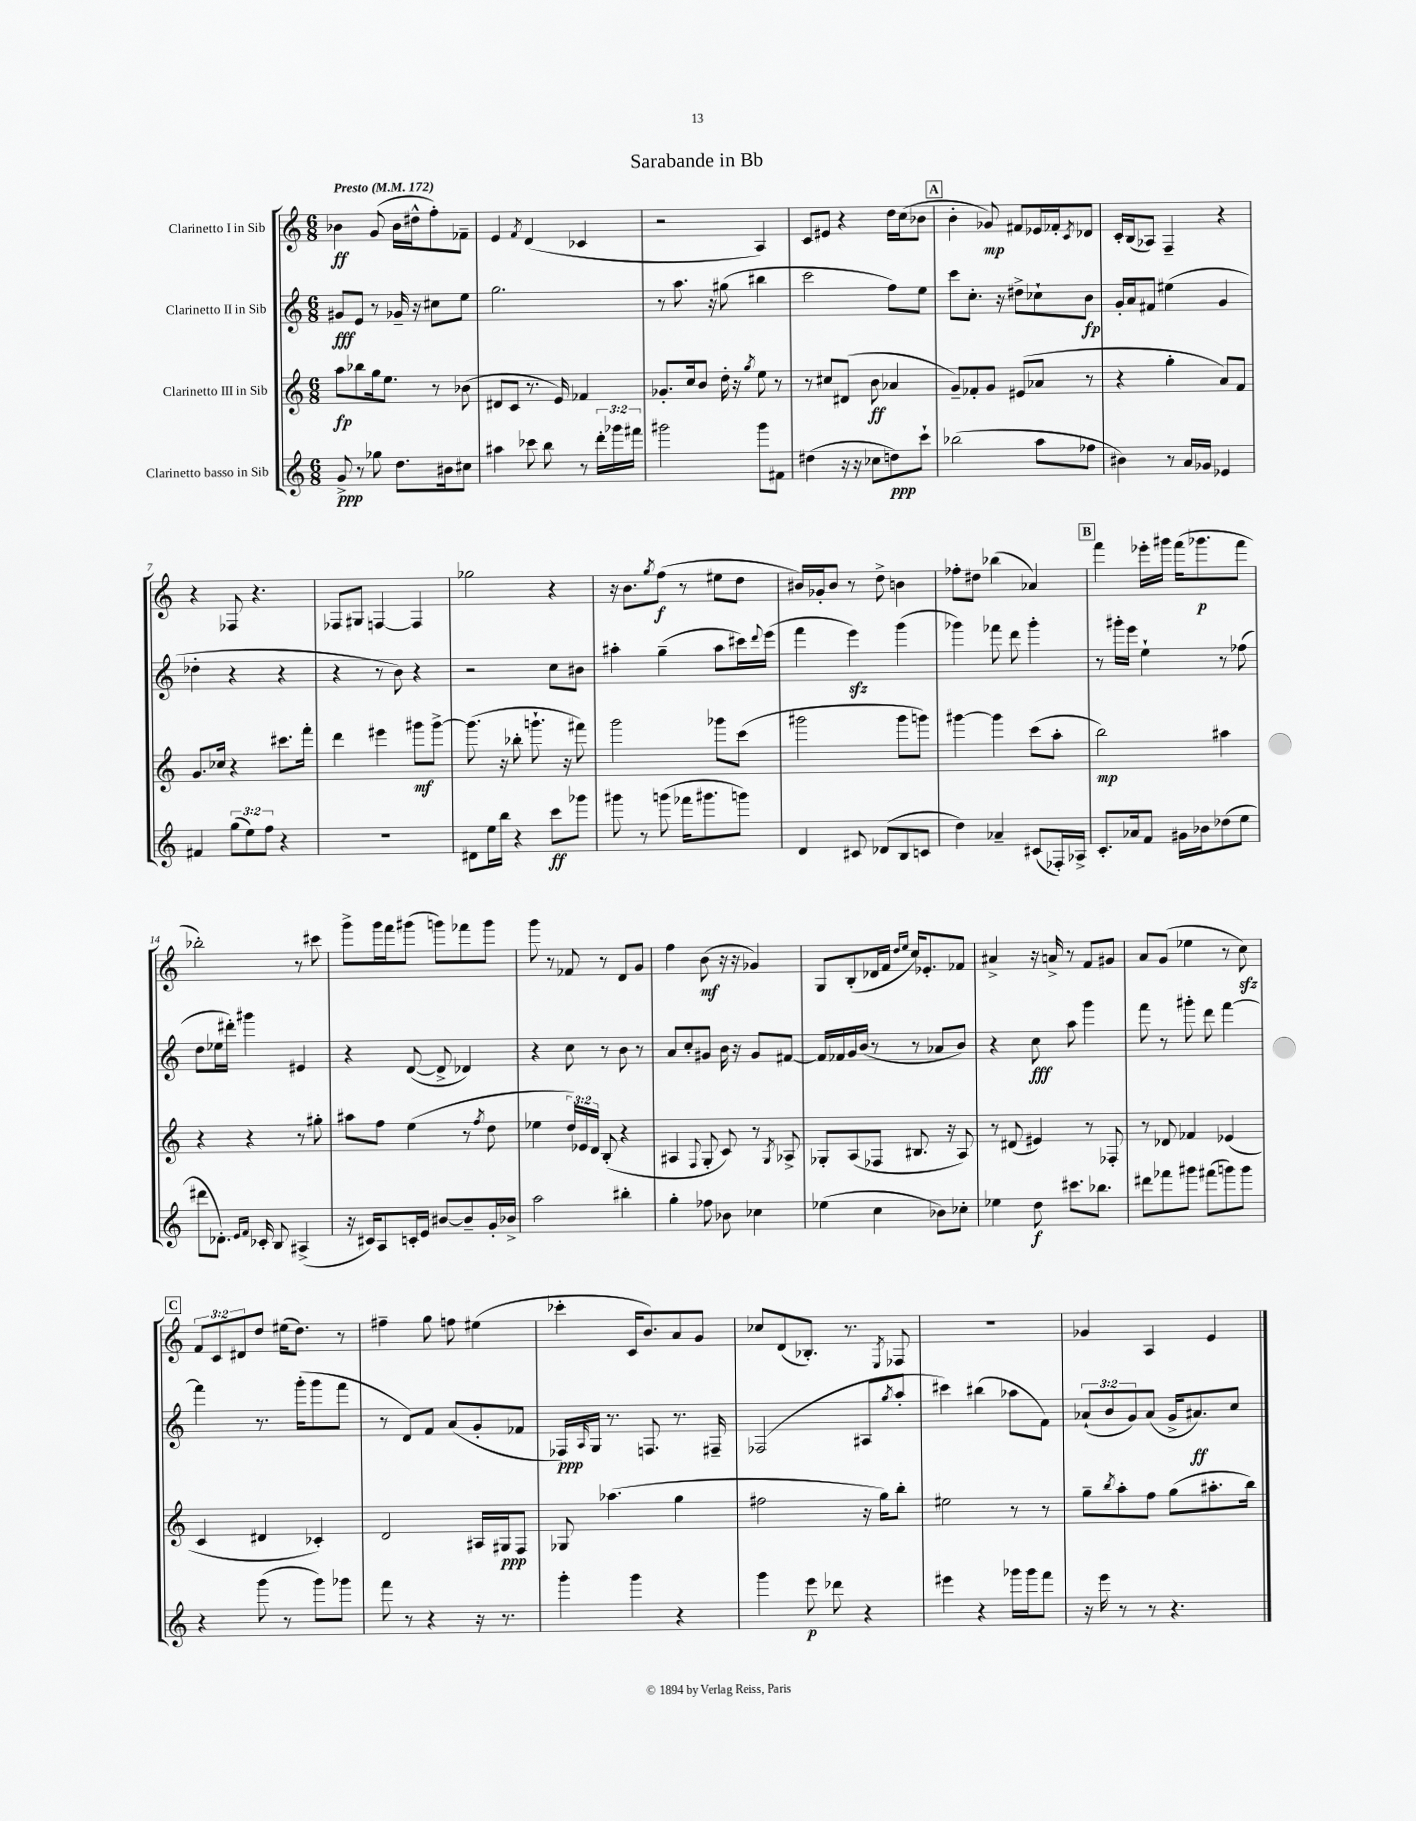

**kern	**kern	**kern	**kern
*staff4	*staff3	*staff2	*staff1
*clefG2	*clefG2	*clefG2	*clefG2
*k[]	*k[]	*k[]	*k[]
*M6/8	*M6/8	*M6/8	*M6/8
*MM172	*MM172	*MM172	*MM172
8g^	8aa	8g#	4b-
8r	8bb-	8e	.
8gg-	16gg	8r	(8g
.	8.ee	.	.
8.dd	.	16g-~	16b-
.	.	16r	16dd#^^
.	8r	8cc#	8ff')
16b#	.	.	.
8cc#	(8b-	8ee	8f-~
=	=	=	=
4aa#	8d#	2.gg	4e
.	8c	.	.
.	.	.	8qf
8ccc-	8.r	.	(4d
8bb	.	.	.
.	16e)	.	.
8r	4f-	.	4c-
24ddd'	.	.	.
24ggg-	.	.	.
24fff#	.	.	.
=	=	=	=
2ggg#	8.g-'	8r	2r
.	.	8.aa	.
.	16cc	.	.
.	8b	.	.
.	.	16r	.
.	16dd'	(8gg#	.
.	16r	.	.
.	8qgg	.	.
8ggg#	8ee	4bb#	4A)
8f#	8r	.	.
=	=	=	=
(4dd#	8r	2ccc	8c
.	8cc#	.	8e#
16r	(8d#	.	4r
16r	.	.	.
8cc-	8b	.	.
8dd)	4a-	8ff)	16dd
.	.	.	(16cc
8ccc`	.	8ee	8b-
=	=	=	=
(2bb-	8g~)	8ccc	4b'
.	8f-'	8.cc'	.
.	8g	.	8g-)
.	.	16r	.
.	(8e#	8dd#^	8f#
8aa	8a-	8cc-`	16e-
.	.	.	16f-'
.	.	.	8qc
8ff-	8r	8b	8d-
=	=	=	=
4b#)	4r	16g'	16c'
.	.	16a	(16B
.	.	8f#	8A-)
8r	4gg'	(4ee#	4F~
16a	.	.	.
16g-	.	.	.
4e-	8a)	4g	4r
.	8f	.	.
=	=	=	=
4f#	8.g	4dd-'	4r
.	16cc-	.	.
(12gg	4r	4r	8F-
12ee)	.	.	.
.	.	.	4.r
12ff	.	.	.
4r	8.ccc#	4r	.
.	16fff'	.	.
=	=	=	=
2.r	4ddd	4r	8F-
.	.	.	8G#
.	4eee#	8r	[4F
.	.	8b)	.
.	8ggg#	4r	4F]
.	[8ggg#^	.	.
=	=	=	=
8d#	(8.ggg#]	2r	2gg-
16ee	.	.	.
16bb	16r	.	.
4r	8bb-'	.	.
.	8.ggg`	.	.
8ccc	.	8cc	4r
.	16r	.	.
8ggg-	8fff#)	8b#	.
=	=	=	=
8ggg#	2ggg	4aa#'	16r
.	.	.	8.b
8r	.	.	.
.	.	.	8qgg
(8ggg	.	(4gg~	(8ff
16fff-	.	.	8r
8.ggg#	.	.	.
.	8ggg-	8aa#	8ee#
8ggg)	(8ccc	16ccc#)	8dd
.	.	8qqddd	.
.	.	(16eee	.
=	=	=	=
4d	2ggg#	4fff	16b#)
.	.	.	16g-'
.	.	.	8b#
8c#	.	4eee)	8r
(8d-	.	.	8dd^
8B	8ggg#	(4ggg	4b
8c	8ggg)	.	.
=	=	=	=
4dd)	[4ggg#	4ggg-)	8ff-'
.	.	.	8dd#
4a-~	4ggg#]	8fff-	(4bb-
.	.	8ddd	.
(8c#	(8ccc	4ggg-'	4a-)
16F-')	8aa'	.	.
16A-^	.	.	.
=	=	=	=
8.c'	2bb)	8r	4fff
.	.	16ggg#'	.
16a-	.	16eee	.
8f	.	4ee`	16eee-'
.	.	.	16ggg#
16g#	.	.	(16fff
16b-	.	.	8.ggg-
(8dd-	4aa#	8r	.
8ee	.	(8ff-	8fff
=	=	=	=
8ddd#	4r	8dd	2bb-')
8.d-')	.	16ee-	.
.	.	16ddd#')	.
.	4r	4ggg#	.
16qqe	.	.	.
16qqf	.	.	.
16c-'	.	.	.
8B	.	.	.
(4A#^	8r	4e#	8r
.	8gg#'	.	8ccc#
=	=	=	=
16r	8aa#	4r	8ggg^
16c#)	.	.	.
8A	8ff	.	16ggg
.	.	.	16fff
16c'	(4ee	([8d	(8ggg#
16e	.	.	.
[8b#	.	8d^]	8ggg)
8b#~]	8r	4d-)	8fff-
.	8qff	.	.
16g'	8dd	.	8ggg
16b-^	.	.	.
=	=	=	=
2aa	4ee-	4r	8ggg
.	.	.	8r
.	24dd)	8cc	8f-
.	24e-	.	.
.	24d	.	.
.	(8B'	8r	8r
4bb#'	4r	8b	8d
.	.	8r	8g
=	=	=	=
4gg'	4A#	8a	4ff
.	.	8cc'	.
.	8qqF	.	.
8ff-	8G'	8g#	(8b
8b-	8c)	16b	16r
.	.	16r	16r
4cc-	8r	8g#	4g-)
.	8qG	.	.
.	8A-^	[8f#	.
=	=	=	=
(4ee-	8G-'	16f#]	8G
.	.	16f-	.
.	(8A	16g	(8B'
.	.	(16b	.
4cc	8F-	8r	16d-
.	.	.	16f
.	.	.	16qqdd
.	.	.	16qqee
.	8.B#	8r	16cc)
.	.	.	8.e-'
8b-)	.	8a-	.
.	16r	.	.
8cc-'	8A)	8b)	8f-
=	=	=	=
4ee-	8r	4r	4a#^
.	(8d#	.	.
8dd	4e#)	8cc	16r
.	.	.	16a^
8.ccc#	.	8aa	8r
.	8r	4ggg	8f
8.bb-	.	.	.
.	8F-'	.	8g#
=	=	=	=
8ddd#	8r	8fff	8a
8fff-	8d-	8r	(8g
8ggg#	4f-	8ggg#'	4ee-
(8fff#	.	8ddd	.
8ggg)	(4e-	[4fff	8r
8ggg	.	.	8cc)
=	=	=	=
4r	4c	4fff]	12f
.	.	.	12c
.	.	.	12d#
(8ggg	4d#	8.r	8dd
8r	.	.	(16ee#
.	.	(16ggg'	8.dd)
8ggg)	4c-')	8ggg	.
8ggg-	.	8fff	8r
=	=	=	=
8fff	2d	8r	4ff#~
8r	.	8d)	.
4r	.	8f	8gg
.	.	(8a	8ff
16r	16A#	8g'	(4ee#
8.r	16G#	.	.
.	8F	8f-	.
=	=	=	=
4ggg'	8G-	16F-)	4ccc-'
.	.	16qqA	.
.	.	16G	.
.	(4.aa-	8.r	.
4ggg	.	.	16c
.	.	8.F	8.b)
4r	4gg	8.r	8a
.	.	.	8g
.	.	16F#~	.
=	=	=	=
4ggg	2ff#	(2F-	8cc-
.	.	.	(8d
8eee	.	.	8.B-')
8ddd-	.	.	.
.	.	.	8.r
4r	16r	8A#	.
.	16gg)	.	.
.	.	8qgg	8qE
.	8bb'	8aa'	8F-
=	=	=	=
4eee#	2ee#	4ccc#)	2.r
4r	.	(4bb#	.
16ggg-	8r	8aa-	.
16ggg-	.	.	.
8fff	8r	8f)	.
=	=	=	=
16r	8gg~	(12a-`	4g-
16eee	.	.	.
.	.	12b	.
.	8qbb	.	.
8r	8aa'	.	.
.	.	12g)	.
8r	8ff	(8a-	4A
4.r	(8gg	16g^	.
.	.	8.a#)	.
.	8.aa#'	.	4e
.	.	8cc	.
.	16bb)	.	.
==	==	==	==
*-	*-	*-	*-
